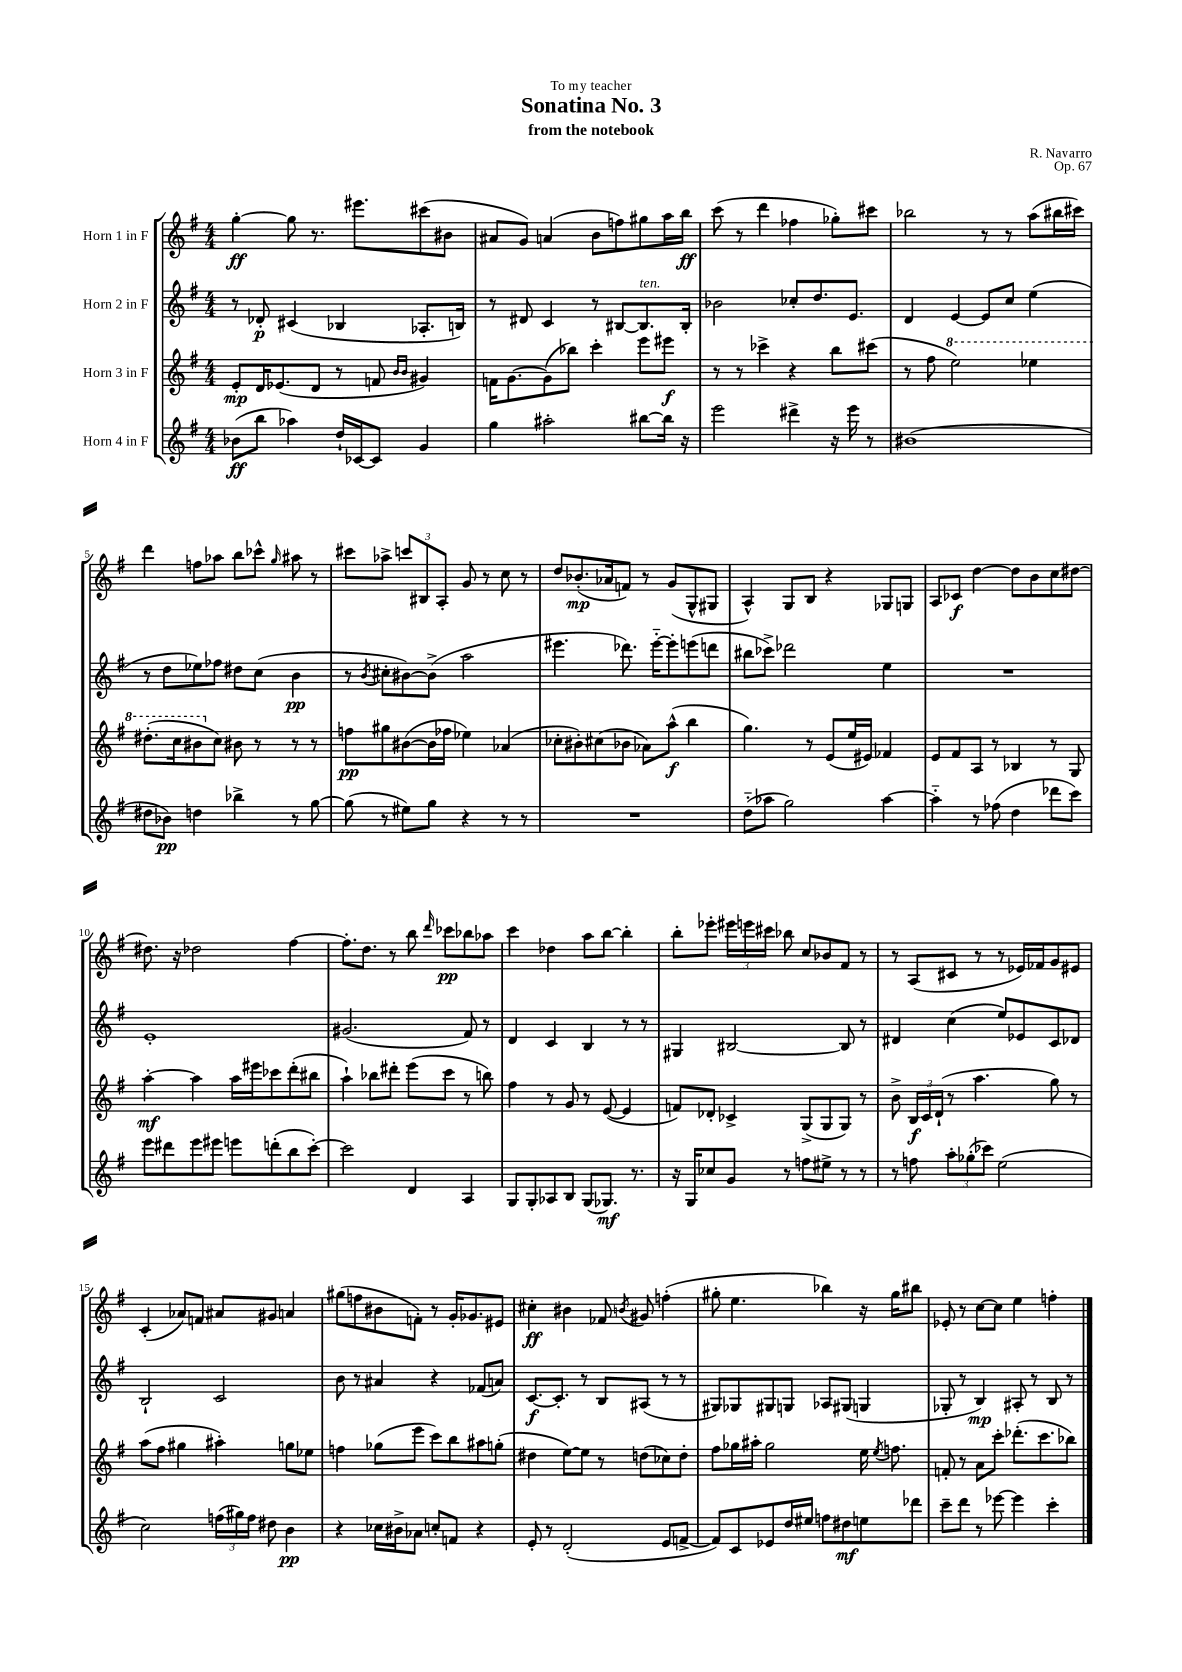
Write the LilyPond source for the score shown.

\header { title = "Sonatina No. 3" composer = "R. Navarro" subtitle = "from the notebook" dedication = "To my teacher" opus = "Op. 67" }
<<
\new StaffGroup <<
\new Staff = "s0" \with { instrumentName = "Horn 1 in F" } {
    \clef treble \key g \major \numericTimeSignature \time 4/4
    \autoBeamOff g''4~-.\ff g''8 r8. eis'''8.[ cis'''8( bis'8] |
    ais'8[ g'8]) a'4( b'8[ f''8) gis''8 a''16 b''16]\ff |
    c'''8( r8 d'''4 fes''4 ges''8[-.) cis'''8] |
    bes''2 r8 r8 a''8[( bis''16 cis'''16]) |
    d'''4 f''8[ aes''8] b''8[ ces'''8]-^ \grace { g''16 } ais''8 r8 |
    cis'''8[ aes''8]-> \tuplet 3/2 { c'''8[ bis8 a8]-. } g'8 r8 c''8 r8 |
    d''8[ bes'8.-.\mp( aes'16 f'8]) r8 g'8[( g8-^ gis8] |
    a4-^) g8[ b8] r4 ges8[ g8] |
    a8[ ces'8]\f d''4~ d''8[ b'8 c''8 dis''8]~ |
    dis''8. r16 des''2 fis''4~ |
    fis''8.[-. d''8.] r8 b''8 \grace { d'''16 } ces'''8[\pp bes''8 aes''8] |
    c'''4 des''4 a''8[ b''8]~ b''4-. |
    b''8[-. ees'''8]-. \tuplet 3/2 { eis'''16[ e'''16 cis'''16] } bes''8 c''8[ bes'8 fis'8] r8 |
    r8 a8[( cis'8] r8 r8 ees'16[) fes'16 g'8 eis'8] |
    c'4-.( aes'8[) f'8] ais'8[ gis'8] a'4 |
    gis''8[( f''8 bis'8 f'8]-.) r8 g'16[-. ges'8. eis'8] |
    cis''4-.\ff bis'4 fes'8 \acciaccatura { b'8 } gis'8 f''4-.( |
    gis''8-. e''4. bes''4) r16 gis''16[ bis''8] |
    ees'8-. r8 c''8[~ c''8] e''4 f''4-. \bar "|." |
}
\new Staff = "s1" \with { instrumentName = "Horn 2 in F" } {
    \clef treble \key g \major \numericTimeSignature \time 4/4
    \autoBeamOff r8 des'8-.\p cis'4( bes4 aes8.[-. b16]) |
    r8 dis'8 c'4 r8 bis8[~ bis8.^\markup { \italic "ten." } bis16]-. |
    bes'2 ces''8[-. d''8. e'8.] |
    d'4 e'4~ e'8[ c''8] e''4( |
    r8 d''8[ ees''8) fes''8] dis''8[ c''8]( b'4\pp |
    r8 \acciaccatura { b'8 } cis''8[-. bis'8~) bis'8]->( a''2 |
    eis'''4. des'''8.) eis'''16[~-_ eis'''8-. e'''8( d'''8] |
    bis''8[ ces'''8]->) des'''2 e''4 |
    R1 |
    e'1-. |
    gis'2.( fis'8) r8 |
    d'4 c'4 b4 r8 r8 |
    gis4 bis2~ bis8 r8 |
    dis'4 c''4( e''8[) ees'8 c'8 des'8] |
    b2-! c'2 |
    b'8 r8 ais'4 r4 fes'8[( a'8]) |
    c'8.[~\f c'8.]-. r8 b8[ ais8]( r8 r8 |
    gis8[) ges8 gis8 g8] aes8[ gis8]( g4 |
    ges8-. r8 b4\mp) ais8-. r8 b8 r8 \bar "|." |
}
\new Staff = "s2" \with { instrumentName = "Horn 3 in F" } {
    \clef treble \key g \major \numericTimeSignature \time 4/4
    \autoBeamOff e'8[-.\mp d'16 ees'8.( d'8] r8 f'8 \grace { b'16[ b'16] } gis'4) |
    f'16[ g'8.~ g'8( bes''8]) c'''4-. e'''8[ eis'''8]\f |
    r8 r8 ces'''4-> r4 b''8[ cis'''8]( |
    r8 fis''8 \ottava #1 e'''2) ees'''4 |
    dis'''8.[-.( c'''16 bis''8 \ottava #0 c''8]) bis'8 r8 r8 r8 |
    f''8[\pp gis''8 bis'8~( bis'16 fes''16] ees''4) aes'4( |
    ces''8[-. bis'8-.) cis''8( bes'8] aes'8[) a''8]-^\f( b''4 |
    g''4.) r8 e'8[( e''16 eis'16]) fes'4 |
    e'8[ fis'8 a8] r8 bes4 r8 g8 |
    a''4~-.\mf a''4 a''16[ eis'''16 ces'''8 d'''8-.( bis''8] |
    a''4-!) bes''8[ dis'''8]-. e'''8[( c'''8] r8 b''8) |
    fis''4 r8 g'8 r8 e'8~( e'4 |
    f'8[) des'8]-. ces'4-> g8[->( g8 g8]) r8 |
    b'8-> \tuplet 3/2 { b16[\f c'16 d'16]-!( } r8 a''4. g''8) r8 |
    a''8[( fis''8] gis''4 ais''4-.) g''8[ ees''8] |
    f''4 ges''8[( e'''8] c'''8[) b''8 ais''8 g''8]-.( |
    dis''4 e''8[~) e''8] r8 d''8[( ces''8) d''8]-. |
    fis''8[ ges''16 ais''16]-. ges''2 e''16 \acciaccatura { e''8 } f''8. |
    f'8-. r8 a'8[ c'''8]-. des'''8.[-.( c'''8. bes''8]) \bar "|." |
}
\new Staff = "s3" \with { instrumentName = "Horn 4 in F" } {
    \clef treble \key g \major \numericTimeSignature \time 4/4
    \autoBeamOff bes'8[\ff( b''8] aes''4) d''16[-! ces'16~ ces'8] g'4 |
    g''4 ais''2-. bis''8[~ bis''16] r16 |
    e'''2 dis'''4-> r16 e'''16 r8 |
    bis'1( |
    dis''8[ bes'8]\pp) d''4 bes''4-> r8 g''8~ |
    g''8( r8 eis''8[) g''8] r4 r8 r8 |
    R1 |
    d''8[-_( aes''8] g''2) aes''4~ |
    aes''4-_ r8 fes''8( d''4 des'''8[ c'''8]) |
    e'''8[ dis'''8 e'''8 eis'''8] e'''8[ d'''8-.( b''8 c'''8]~-.) |
    c'''2 d'4 a4 |
    g8[ g8-. aes8 b8] g8[( ges8.]\mf) r8. |
    r16 g16[ ces''8 g'8] r8 f''8[ eis''8]-> r8 r8 |
    r8 f''8 \tuplet 3/2 { a''8[-. ges''8-.( ces'''8]) } e''2( |
    c''2) \tuplet 3/2 { f''16[( gis''16) f''16] } dis''8 b'4\pp |
    r4 ces''16[ bis'16-> aes'8] c''8[-. f'8] r4 |
    e'8-. r8 d'2-.( e'8[ f'8]~-> |
    f'8[) c'8 ees'8 d''16 eis''16] f''8[ dis''8\mf e''8 des'''8] |
    c'''8[-- d'''8] r8 ees'''8~ ees'''4 c'''4-. \bar "|." |
}
>>
>>
